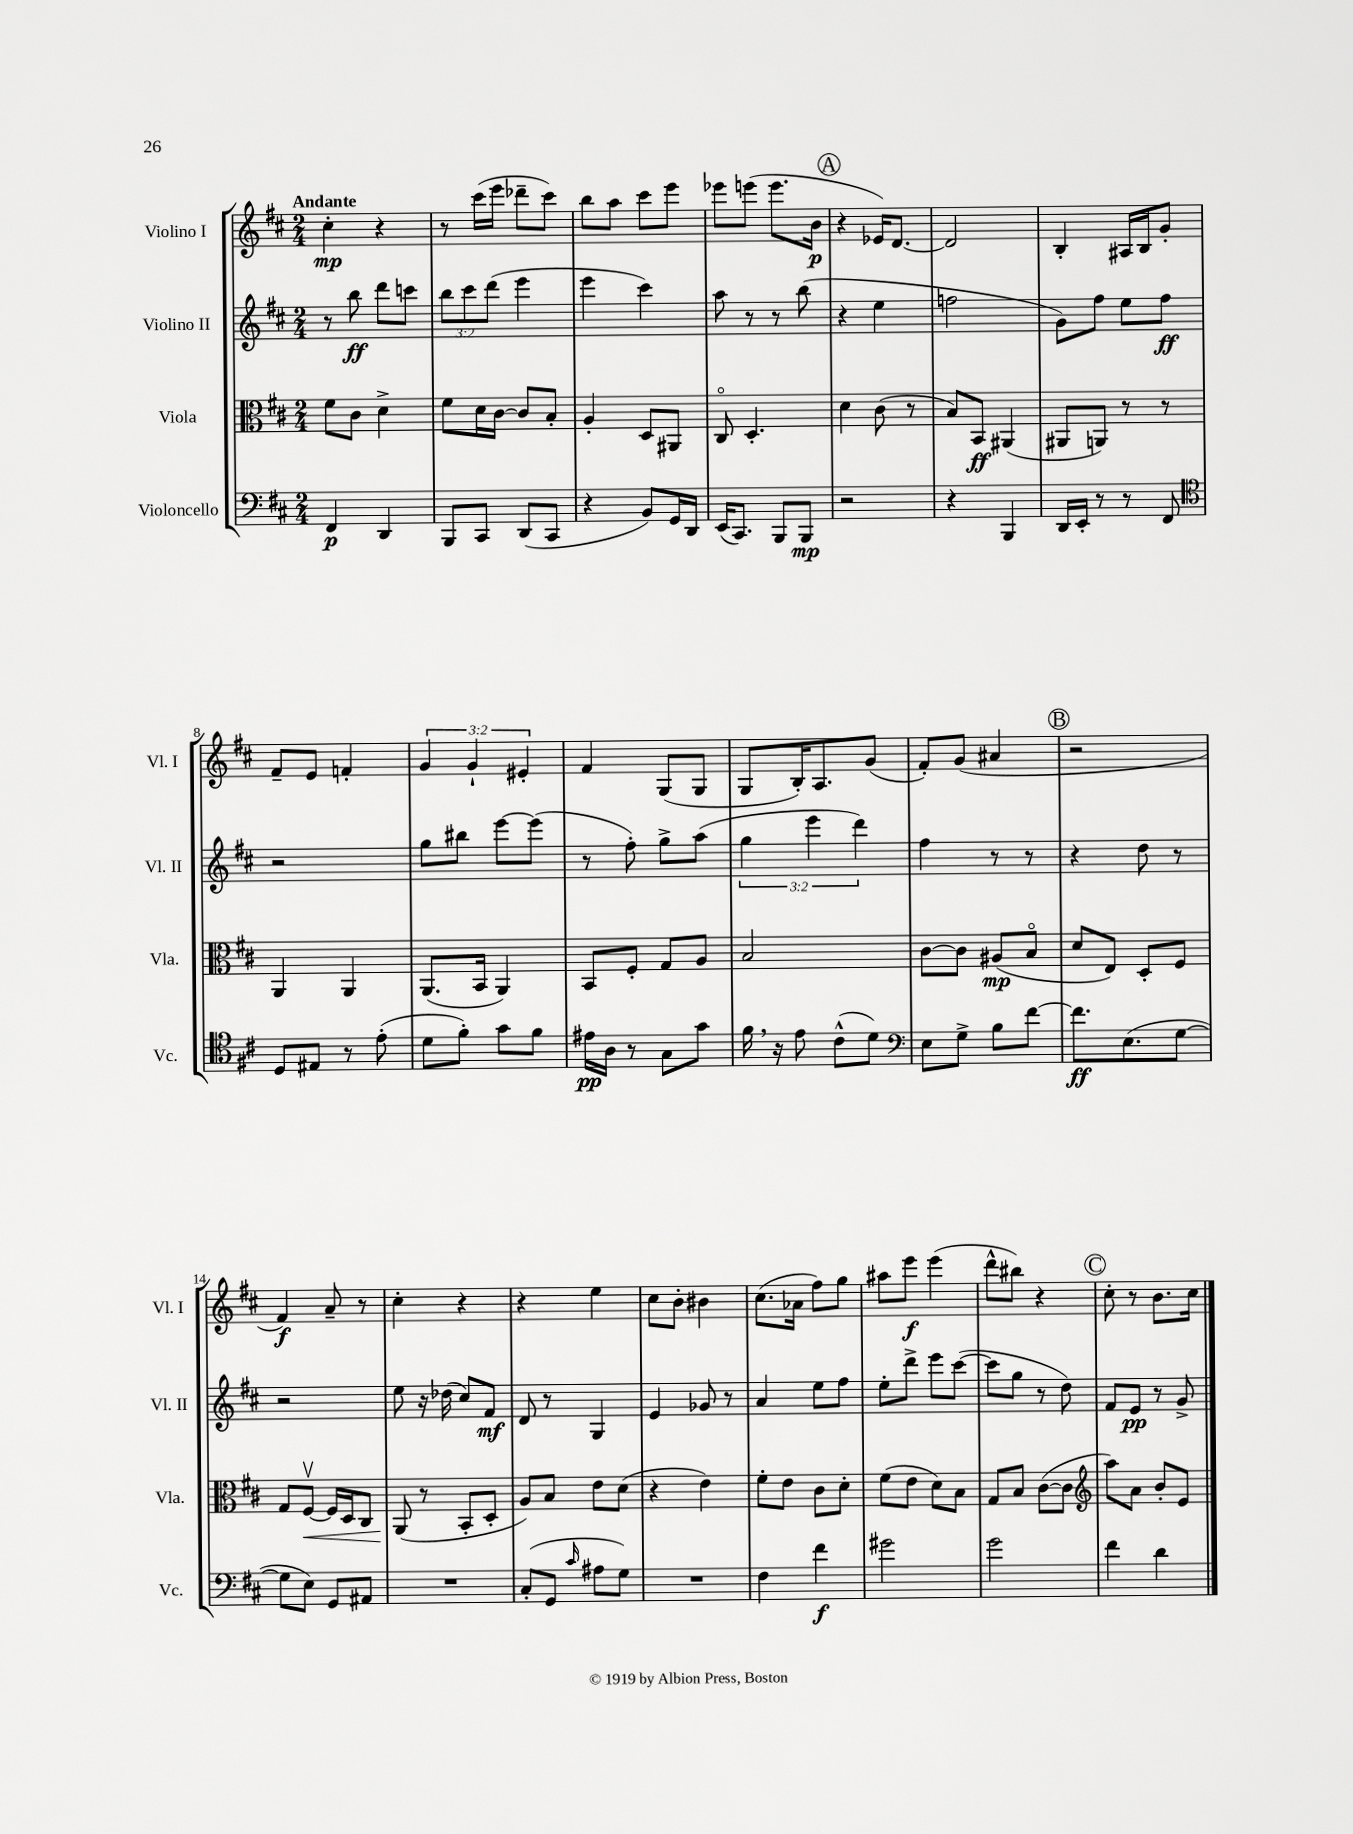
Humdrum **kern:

**kern	**kern	**kern	**kern
*staff4	*staff3	*staff2	*staff1
*clefF4	*clefC3	*clefG2	*clefG2
*k[f#c#]	*k[f#c#]	*k[f#c#]	*k[f#c#]
*M2/4	*M2/4	*M2/4	*M2/4
4FF#	8f#	8r	4cc#'
.	8c#	8bb	.
4DD	4d^	8ddd	4r
.	.	8ccc	.
=	=	=	=
8BBB	8f#	12bb	8r
.	.	12ccc#	.
8CC#	16d	.	(16ccc#
.	.	(12ddd	.
.	[16c#	.	16eee
(8DD	8c#]	4eee	8ddd-~
8CC#	8B'	.	8ccc#)
=	=	=	=
4r	4A'	4eee	8bb
.	.	.	8aa
8BB)	8D	4ccc#)	8ccc#
16GG	8AA#	.	8eee
16DD	.	.	.
=	=	=	=
(16EE	8C#o	8aa	8eee-
8.CC#)	.	.	.
.	4.D'	8r	(8eee
8BBB	.	8r	8.eee
8BBB	.	(8bb	.
.	.	.	16b
=	=	=	=
2r	4d	4r	4r
.	(8c#	4ee	16e-)
.	.	.	[8.d
.	8r	.	.
=	=	=	=
4r	8B)	2ff	2d]
.	8BB	.	.
4BBB	(4AA#	.	.
=	=	=	=
16DD	8AA#	8g)	4B'
16EE'	.	.	.
8r	8AA)	8ff#	.
8r	8r	8ee	16A#
.	.	.	16B
8FF#	8r	8ff#	8g'
=	=	=	=
*clefC4	*	*	*
8D	4AA	2r	8f#~
8E#	.	.	8e
8r	4AA	.	4f'
(8e'	.	.	.
=	=	=	=
8d	(8.AA	8gg	6g
8f#')	.	8bb#	.
.	.	.	6g`
.	16BB	.	.
8g	4AA)	[8eee	.
.	.	.	6e#'
8f#	.	(8eee]	.
=	=	=	=
16e#	8BB	8r	4f#
16A	.	.	.
8r	8F#'	8ff#')	.
8G	8G	8gg^	(8G
8g	8A	(8aa	8G
=	=	=	=
16f#	2B	6gg	8G
16r	.	.	.
8e	.	.	16B')
.	.	6eee	.
.	.	.	8.A
(8c#^^	.	.	.
.	.	6ddd)	.
8d)	.	.	(8g
=	=	=	=
*clefF4	*	*	*
8E	[8c#	4ff#	8f#')
8G^	8c#]	.	(8g
8B	(8A#	8r	4a#
[8f#	8Bo	8r	.
=	=	=	=
8.f#]	8d	4r	2r
.	8E)	.	.
(8.E	.	.	.
.	8D'	8dd	.
[8G	8F#	8r	.
=	=	=	=
8G]	8G	2r	4f#)
8E)	[8F#v	.	.
8GG	16F#]	.	8a~
.	16D	.	.
8AA#	8C#	.	8r
=	=	=	=
2r	(8AA	8ee	4cc#'
.	8r	16r	.
.	.	(16dd-	.
.	8BB'	8cc#)	4r
.	8D'	8f#	.
=	=	=	=
(8C#'	8A)	8d	4r
8GG	8B	8r	.
16qqc#	.	.	.
8A#	8e	4G	4ee
8G)	(8d	.	.
=	=	=	=
2r	4r	4e	8cc#
.	.	.	8b'
.	4e)	8g-	4b#
.	.	8r	.
=	=	=	=
4F#	8f#'	4a	(8.cc#
.	8e	.	.
.	.	.	16a-
4f#	8c#	8ee	8ff#)
.	8d'	8ff#	8gg
=	=	=	=
2g#	(8f#	8ee'	8aa#
.	8e	8ddd^	8eee
.	8d)	8eee	(4eee
.	8B	([8ccc#	.
=	=	=	=
2g	8G	8ccc#]	8ddd^^
.	8B	8gg	8bb#)
.	([8c#	8r	4r
.	8c#]	8dd)	.
=	=	=	=
*	*clefG2	*	*
4f#	8aa)	8f#	8cc#'
.	8a	8e	8r
4d	8b'	8r	8.b
.	8e	8g^	.
.	.	.	16cc#
==	==	==	==
*-	*-	*-	*-
